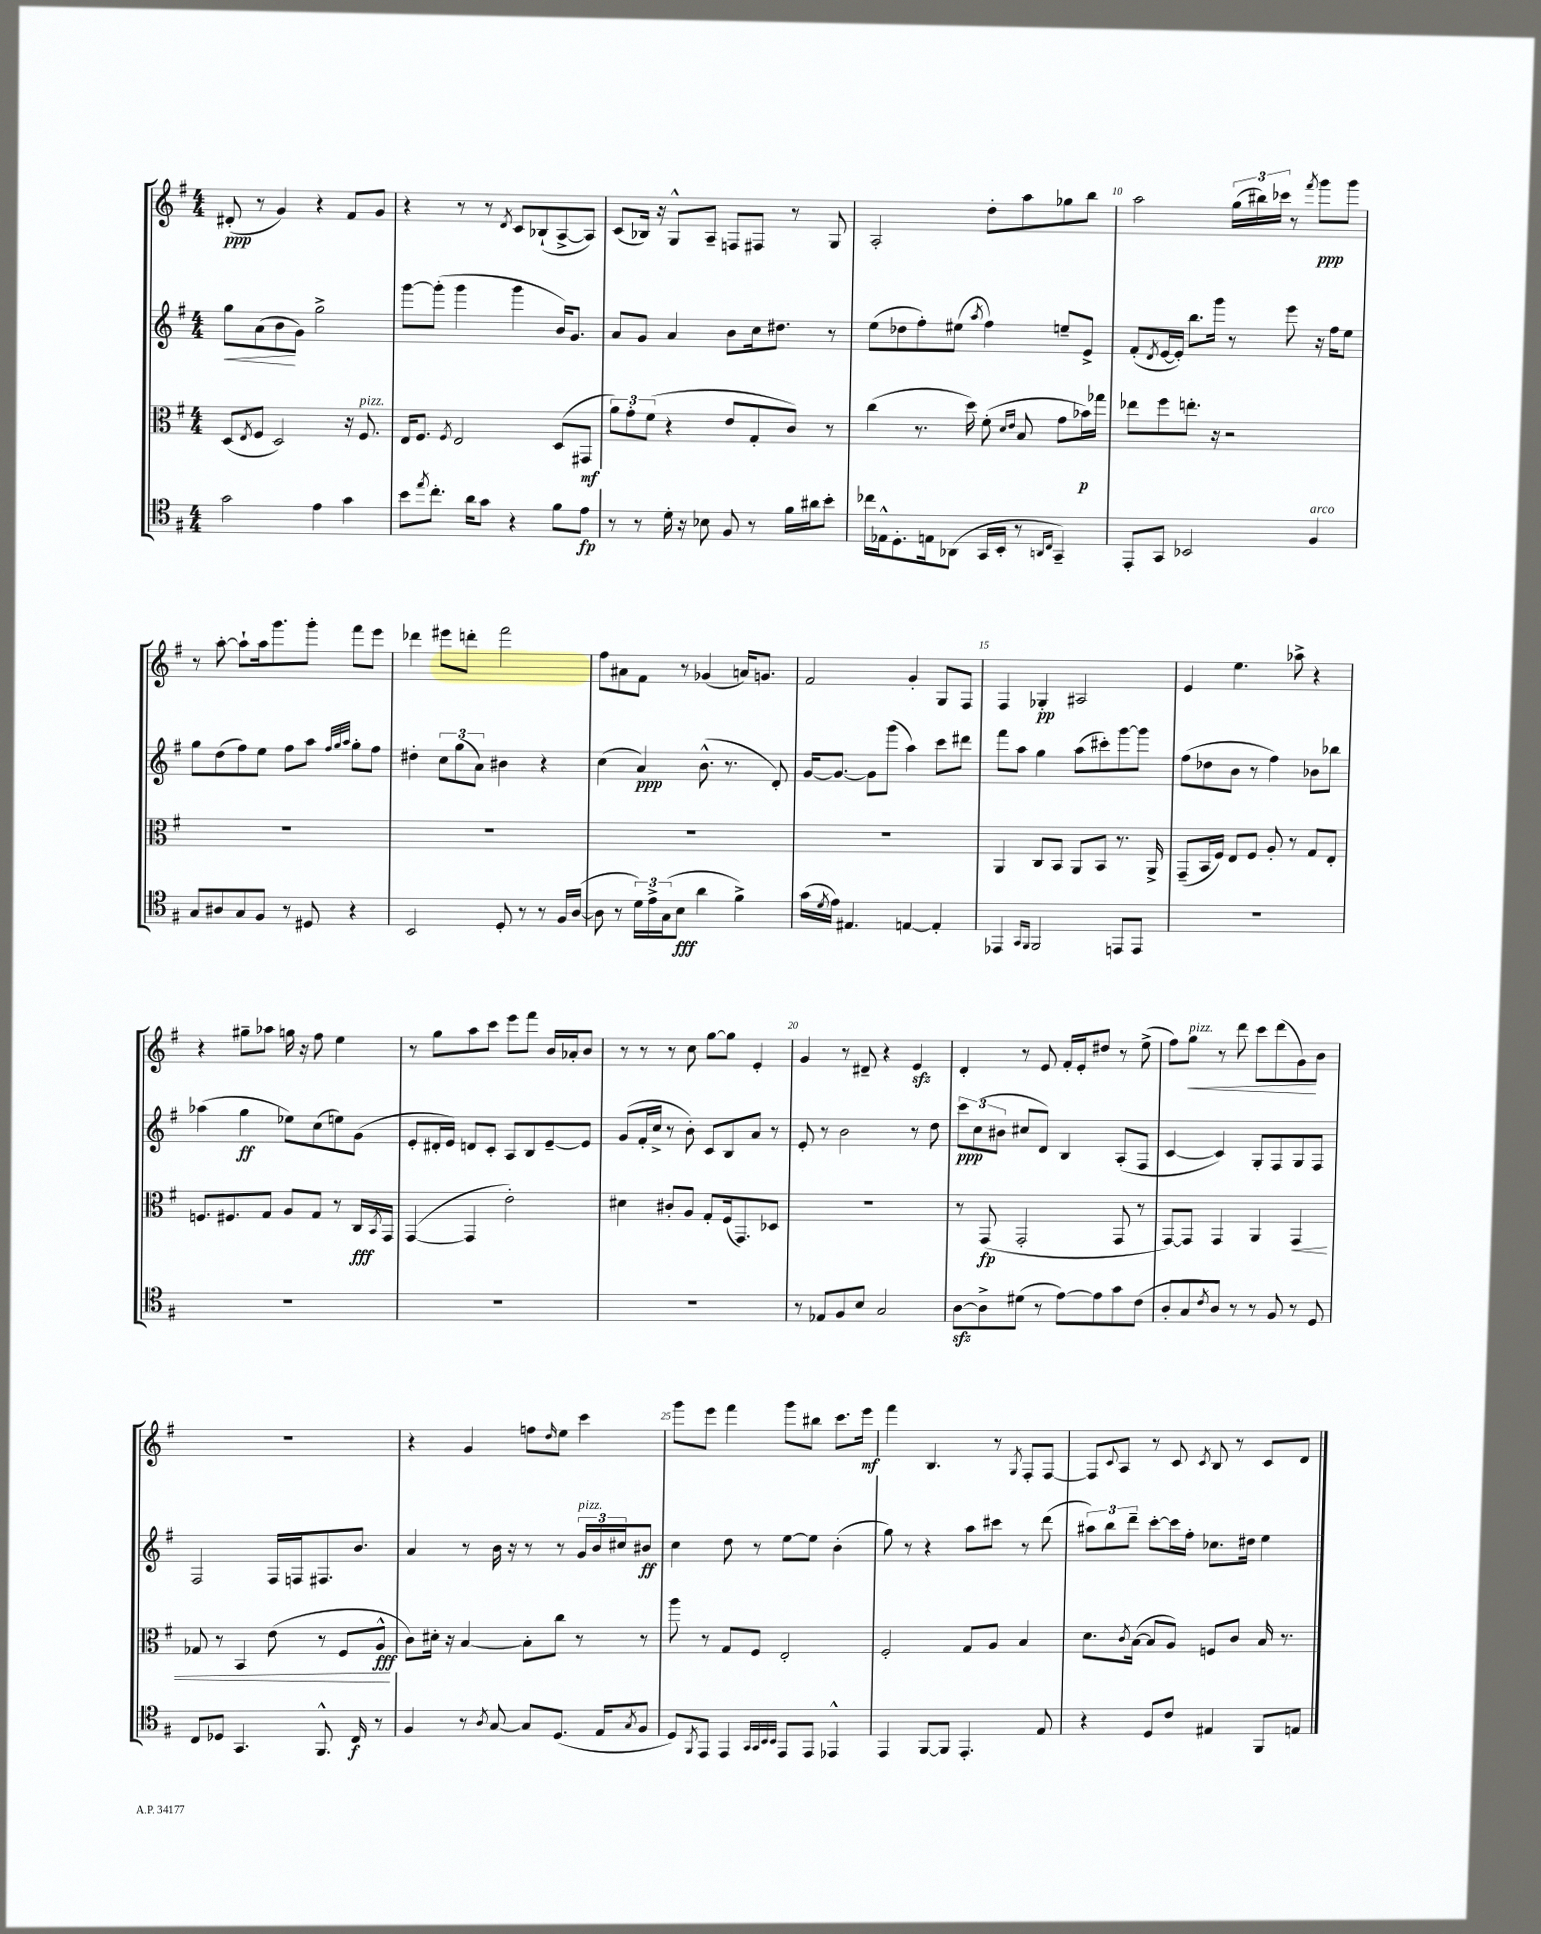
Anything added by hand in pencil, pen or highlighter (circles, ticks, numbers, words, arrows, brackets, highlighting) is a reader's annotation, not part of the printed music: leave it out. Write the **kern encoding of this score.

**kern	**dynam	**kern	**dynam	**kern	**dynam	**kern	**dynam
*part4	*part4	*part3	*part3	*part2	*part2	*part1	*part1
*staff4	*staff4	*staff3	*staff3	*staff2	*staff2	*staff1	*staff1
*clefC4	*	*clefC3	*	*clefG2	*	*clefG2	*
*k[f#]	*	*k[f#]	*	*k[f#]	*	*k[f#]	*
*M4/4	*	*M4/4	*	*M4/4	*	*M4/4	*
=6	=6	=6	=6	=6	=6	=6	=6
!	!	!	!	!	!LO:HP:b	!	!
2g\	.	(8D/L	.	8gg\L	<	(8d#X'/	ppp
.	.	8qE/	.	.	.	.	.
.	.	8F#/J	.	(8a\	.	8r	.
.	.	2D/)	.	8b\	.	4g/)	.
.	.	.	.	8g\J)	[	.	.
4e\	.	.	.	2gg^\	.	4r	.
4g\	.	16r	.	.	.	8f#/L	.
!	!	!LO:TX:a:i:t=pizz.	!	!	!	!	!
.	.	8.F#/	.	.	.	.	.
.	.	.	.	.	.	8g/J	.
=7	=7	=7	=7	=7	=7	=7	=7
8b\L	.	16E/KL	.	[8ggg\L	.	4r	.
.	.	8.F#/J	.	.	.	.	.
8qee/	.	.	.	.	.	.	.
8.cc'\J	.	.	.	(8ggg'\J]	.	.	.
.	.	8qF#/	.	.	.	.	.
.	.	2E/	.	4ggg\	.	8r	.
16a\KL	.	.	.	.	.	.	.
8g\J	.	.	.	.	.	8r	.
.	.	.	.	.	.	8qd/	.
4r	.	.	.	4ggg\	.	8c/L	.
.	.	.	.	.	.	(8B-X`/	.
8f#\L	.	(8D/L	.	16b/KL)	.	[8A^/	.
.	.	.	.	8.g/J	.	.	.
8e\J	fp	8GG#X/J	mf	.	.	8A/J])	.
=8	=8	=8	=8	=8	=8	=8	=8
8r	.	12a\L)	.	8a/L	.	(8c/L	.
.	.	12g'\	.	.	.	.	.
8r	.	.	.	8g/J	.	16B-X/Jk)	.
.	.	(12f#\J	.	.	.	.	.
.	.	.	.	.	.	16r	.
16d'\	.	4r	.	4a/	.	8G^^/L	.
16r	.	.	.	.	.	.	.
8B-X\	.	.	.	.	.	8A~/J	.
8F#/	.	8e/L	.	8b\L	.	8Fn/L	.
8r	.	8G'/	.	16cc\k	.	8F#X/J	.
.	.	.	.	8.dd#X\J	.	.	.
16f#\LL	.	8c/J)	.	.	.	8r	.
16a#X\J	.	.	.	.	.	.	.
8b'\J	.	8r	.	8r	.	8G/	.
=9	=9	=9	=9	=9	=9	=9	=9
16cc-X\LL	.	(4cc\	.	(8ee\L	.	2A'/	.
16E-X^^\J	.	.	.	.	.	.	.
8.D'\	.	.	.	8dd-X\	.	.	.
.	.	8.r	.	8ff#'\)	.	.	.
16En\k	.	.	.	.	.	.	.
(8AA-X\J	.	.	.	(8ee#X\J	.	.	.
.	.	16dd\)	.	.	.	.	.
.	.	.	.	8qaa/	.	.	.
16GG/LL	.	(8f#'\	.	4ff#\)	.	8dd'\L	.
16BB'/JJ	.	.	.	.	.	.	.
.	.	16qqd/LL	.	.	.	.	.
.	.	16qqe/JJ	.	.	.	.	.
8r	.	8B/	.	.	.	8aa\	.
16qqAAn/LL	.	.	.	.	.	.	.
16qqC/JJ	.	.	.	.	.	.	.
4GG~/)	.	8g\L	.	8een~/L	.	8gg-X\	.
.	.	16b-X\L)	p	8e^/J	.	8bb\J	.
.	.	16gg-X\JJ	.	.	.	.	.
=10	=10	=10	=10	=10	=10	=10	=10
8EE'/L	.	8ee-X\L	.	(8f#'/L	.	2aa\	.
.	.	.	.	8qd/	.	.	.
8GG/J	.	8ff#\	.	[16e/L	.	.	.
.	.	.	.	16e'/JJ])	.	.	.
2BB-X/	.	8.een'\J	.	8.bb\L	.	.	.
.	.	16r	.	16ggg\Jk	.	.	.
.	.	2r	.	8r	.	(24gg\LL	.
.	.	.	.	.	.	24bb#X\)	.
.	.	.	.	.	.	24ccc-X\JJ	.
.	.	.	.	8eee\	.	8r	.
.	.	.	.	.	.	8qfff#/	.
!LO:TX:a:i:t=arco	!	!	!	!	!	!	!
4F#/	.	.	.	16r	.	8ggg\L	ppp
.	.	.	.	16ff#\KL	.	.	.
.	.	.	.	8ee\J	.	8ggg\J	.
!!LO:LB:g=z
=11	=11	=11	=11	=11	=11	=11	=11
8G/L	.	1r	.	8gg\L	.	8r	.
8A#X/	.	.	.	(8dd\	.	[8aa'\	.
8G/	.	.	.	8ff#\)	.	8aa`\L]	.
8F#/J	.	.	.	8ee\J	.	16aa\k	.
.	.	.	.	.	.	8.ggg\	.
8r	.	.	.	8ff#\L	.	.	.
8D#X/	.	.	.	8aa\J	.	8ggg'\J	.
.	.	.	.	32qqff#/LLL	.	.	.
.	.	.	.	32qqgg/	.	.	.
.	.	.	.	32qqaa/JJJ	.	.	.
4r	.	.	.	8gg'\L	.	8fff#\L	.
.	.	.	.	8ff#\J	.	8eee\J	.
=12	=12	=12	=12	=12	=12	=12	=12
2BB/	.	1r	.	4dd#X'\	.	4ddd-X\	.
.	.	.	.	12cc\L	.	8eee#X\L	.
.	.	.	.	(12gg\	.	.	.
.	.	.	.	.	.	8dddn'\J	.
.	.	.	.	12a\J)	.	.	.
8D'/	.	.	.	4b#X\	.	2fff#\	.
8r	.	.	.	.	.	.	.
8r	.	.	.	4r	.	.	.
16F#/LL	.	.	.	.	.	.	.
([16A/JJ	.	.	.	.	.	.	.
=13	=13	=13	=13	=13	=13	=13	=13
8A\]	.	1r	.	(4cc\	.	8ff#\L	.
8r	.	.	.	.	.	8a#X\	.
24d\LL)	.	.	.	4a/)	ppp	8f#\J	.
24e^\	.	.	.	.	.	.	.
(24G\J	.	.	.	.	.	.	.
8B\J	fff	.	.	.	.	8r	.
4a\	.	.	.	(8.b^^\	.	(4g-X/	.
.	.	.	.	8.r	.	.	.
4f#^\)	.	.	.	.	.	16an/KL)	.
.	.	.	.	.	.	8.gn/J	.
.	.	.	.	8d'/)	.	.	.
=14	=14	=14	=14	=14	=14	=14	=14
(16g\LL	.	1r	.	[16g/KL	.	2f#/	.
8qd/	.	.	.	.	.	.	.
16e\JJ)	.	.	.	8.g/J_	.	.	.
4.E#X/	.	.	.	.	.	.	.
.	.	.	.	8g\L]	.	.	.
.	.	.	.	(8ggg\J	.	.	.
[4En/	.	.	.	4aa\)	.	4g'/	.
4E'/]	.	.	.	8ccc\L	.	8G/L	.
.	.	.	.	8ddd#X\J	.	8F#/J	.
=15	=15	=15	=15	=15	=15	=15	=15
4EE-X/	.	4AA/	.	8fff#\L	.	4F#/	.
.	.	.	.	8aa\J	.	.	.
16qqGG/LL	.	.	.	.	.	.	.
16qqFF#/JJ	.	.	.	.	.	.	.
2FF#/	.	8C/L	.	4gg\	.	4G-X'/	pp
.	.	8BB/J	.	.	.	.	.
.	.	8AA/L	.	(8aa\L	.	2A#X/	.
.	.	8BB/J	.	8ccc#X'\)	.	.	.
8EEn/L	.	8.r	.	[8ggg\	.	.	.
8EE/J	.	.	.	8ggg\J]	.	.	.
.	.	16AA^/	.	.	.	.	.
=16	=16	=16	=16	=16	=16	=16	=16
1r	.	(8GG~/L	.	(8ff#\L	.	4e/	.
.	.	16BB/L	.	8dd-X\	.	.	.
.	.	16F#/JJ)	.	.	.	.	.
.	.	8E/L	.	8b\J	.	4.ee\	.
.	.	8F#/J	.	8r	.	.	.
.	.	8A'/	.	4ff#\)	.	.	.
.	.	8r	.	.	.	8aa-X^\	.
.	.	8G/L	.	8b-X\L	.	4r	.
.	.	8E'/J	.	8bb-X\J	.	.	.
!!LO:LB:g=z
=17	=17	=17	=17	=17	=17	=17	=17
1r	.	8.Fn/L	.	(4aa-X\	.	4r	.
.	.	8.F#X/	.	.	.	.	.
.	.	.	.	4gg\	ff	8gg#X~\L	.
.	.	8G/J	.	.	.	8aa-X\J	.
.	.	8A/L	.	8ee-X\L)	.	16ggn\	.
.	.	.	.	.	.	16r	.
.	.	8G/J	.	(8cc\	.	8ff#\	.
.	.	8r	.	8een\)	.	4ee\	.
.	.	16C/LL	fff	(8g\J	.	.	.
.	.	8qBB/	.	.	.	.	.
.	.	16GG/JJ	.	.	.	.	.
=18	=18	=18	=18	=18	=18	=18	=18
1r	.	([4GG/	.	8e'/L	.	8r	.
.	.	.	.	16d#X'/L	.	8gg\L	.
.	.	.	.	16e/JJ)	.	.	.
.	.	4GG/]	.	8dn/L	.	8aa\	.
.	.	.	.	8c'/J	.	8ccc\J	.
.	.	2e'\)	.	8A/L	.	8eee\L	.
.	.	.	.	8B/	.	8fff#\J	.
.	.	.	.	[8e~/	.	16b/LL	.
.	.	.	.	.	.	16a-X'/J	.
.	.	.	.	8e/J]	.	8b/J	.
=19	=19	=19	=19	=19	=19	=19	=19
1r	.	4d#X\	.	(8g/L	.	8r	.
.	.	.	.	16f#'/L	.	8r	.
.	.	.	.	16cc^/JJ	.	.	.
.	.	8c#X'/L	.	8r	.	8r	.
.	.	8A/J	.	8b'\)	.	8cc\	.
.	.	8G'/L	.	8c/L	.	[8gg\L	.
.	.	(16F#/k	.	8B/	.	8gg\J]	.
.	.	8.GG/)	.	.	.	.	.
.	.	.	.	8a/J	.	4e'/	.
.	.	8D-X/J	.	8r	.	.	.
=20	=20	=20	=20	=20	=20	=20	=20
8r	.	1r	.	8e'/	.	4g/	.
8E-X/L	.	.	.	8r	.	.	.
8F#/	.	.	.	2b\	.	8r	.
8B/J	.	.	.	.	.	8d#X~/	.
2G/	.	.	.	.	.	4r	.
.	.	.	.	8r	.	4ezz/	.
.	.	.	.	8dd\	.	.	.
=21	=21	=21	=21	=21	=21	=21	=21
[8Azz\L	.	8r	.	12ccc\L	ppp	4d'/	.
.	.	.	.	(12cc\	.	.	.
8A^\]	.	(8GG/	fp	.	.	.	.
.	.	.	.	12b#X\J	.	.	.
(8d#X\J	.	2GG'/	.	8cc#X/L	.	8r	.
8r	.	.	.	8d/J)	.	8e/	.
[8e\L)	.	.	.	4B/	.	16f#'/LL	.
.	.	.	.	.	.	16e'/J	.
8e\]	.	.	.	.	.	8dd#X/J	.
8g\	.	8GG/	.	(8A'/L	.	8r	.
(8c\J	.	8r	.	8F#/J	.	(8ee^\	.
=22	=22	=22	=22	=22	=22	=22	=22
8A'/L	.	[8GG/L)	.	[4c/	.	8ff#\L)	.
!	!	!	!	!	!	!LO:TX:a:i:t=pizz.	!
!	!	!	!	!	!	!	!LO:HP:b
8G/	.	8GG/J]	.	.	.	8gg\J	<
8qc/	.	.	.	.	.	.	.
8A/J)	.	4GG/	.	4c/])	.	8r	.
8r	.	.	.	.	.	8ddd\	.
8r	.	4AA/	.	8G'/L	.	8ccc\L	.
8F#/	.	.	.	8F#/	.	(8ddd\	.
!	!	!	!LO:HP:b	!	!	!	!
8r	.	4GG/	<	8G/	.	8g\)	.
8D/	.	.	.	8F#/J	.	8b\J	[
!!LO:LB:g=z
=23	=23	=23	=23	=23	=23	=23	=23
8C/L	.	8G-X/	.	2F#/	.	1r	.
8D-X/J	.	8r	.	.	.	.	.
4.GG/	.	4BB/	.	.	.	.	.
.	.	(8e\	.	16F#/LL	.	.	.
.	.	.	.	16Fn/J	.	.	.
8.FF#^^/	.	8r	.	8.F#X/	.	.	.
.	.	8F#/L	.	.	.	.	.
16C/	f	.	.	8.b/J	.	.	.
8r	.	8A^^/J	fff	.	.	.	.
.	.	.	[	.	.	.	.
=24	=24	=24	=24	=24	=24	=24	=24
4F#/	.	8c\L)	.	4a/	.	4r	.
.	.	16d#X'\Jk	.	.	.	.	.
.	.	16r	.	.	.	.	.
8r	.	[4B/	.	8r	.	4g/	.
8qA/	.	.	.	.	.	.	.
[8G/	.	.	.	16b\	.	.	.
.	.	.	.	16r	.	.	.
8G/L]	.	8B'\L]	.	8r	.	8ffn\L	.
.	.	.	.	.	.	16qqdd/	.
(8.D/J	.	8cc\J	.	8r	.	8ee\J	.
!	!	!	!	!LO:TX:a:i:t=pizz.	!	!	!
.	.	8r	.	24g/LL	.	4ccc\	.
.	.	.	.	24b/	.	.	.
16E/KL	.	.	.	.	.	.	.
.	.	.	.	24cc#X/J	.	.	.
8qG/	.	.	.	.	.	.	.
8F#/J	.	8r	.	8b#X/J	ff	.	.
=25	=25	=25	=25	=25	=25	=25	=25
8D/L)	.	8aa\	.	4cc\	.	8ggg\L	.
8qFF#/	.	.	.	.	.	.	.
8EE/J	.	8r	.	.	.	8eee\J	.
4EE/	.	8G/L	.	8dd\	.	4fff#\	.
.	.	8F#/J	.	8r	.	.	.
32qqGG/LLL	.	.	.	.	.	.	.
32qqGG/	.	.	.	.	.	.	.
32qqBB/	.	.	.	.	.	.	.
32qqBB/JJJ	.	.	.	.	.	.	.
8EE/L	.	2E'/	.	[8ee\L	.	8ggg\L	.
8EE/J	.	.	.	8ee\J]	.	8bb#X\J	.
4EE-X^^/	.	.	.	(4b'\	.	8.ccc\L	.
.	.	.	.	.	.	16eee\Jk	mf
=26	=26	=26	=26	=26	=26	=26	=26
4EE/	.	2F#'/	.	8gg\)	.	4fff#\	.
.	.	.	.	8r	.	.	.
[8FF#/L	.	.	.	4r	.	4.B/	.
8FF#/J]	.	.	.	.	.	.	.
4.EE'/	.	8G/L	.	8aa\L	.	.	.
.	.	8A/J	.	8ccc#X\J	.	8r	.
.	.	.	.	.	.	8qG/	.
.	.	4B/	.	8r	.	8F#'/L	.
8E/	.	.	.	(8ddd\	.	[8F#/J	.
=27	=27	=27	=27	=27	=27	=27	=27
4r	.	8.d\L	.	12aa#X\L)	.	8F#/L]	.
.	.	.	.	12bb\	.	.	.
.	.	.	.	.	.	8qqc/	.
.	.	.	.	.	.	8A/J	.
.	.	.	.	12ddd~\J	.	.	.
.	.	8qc/	.	.	.	.	.
.	.	([16B\Jk	.	.	.	.	.
8D/L	.	8B/L]	.	[8ccc'\L	.	8r	.
8c/J	.	8A/J)	.	16ccc\L]	.	8c/	.
.	.	.	.	16ff#'\JJ	.	.	.
.	.	.	.	.	.	8qc/	.
4E#X/	.	8Fn/L	.	8.cc-X\L	.	8B/	.
.	.	8c/J	.	.	.	8r	.
.	.	.	.	16dd#X\Jk	.	.	.
8FF#/L	.	16B/	.	4ee\	.	8c/L	.
.	.	8.r	.	.	.	.	.
8En/J	.	.	.	.	.	8d/J	.
==	==	==	==	==	==	==	==
*-	*-	*-	*-	*-	*-	*-	*-
